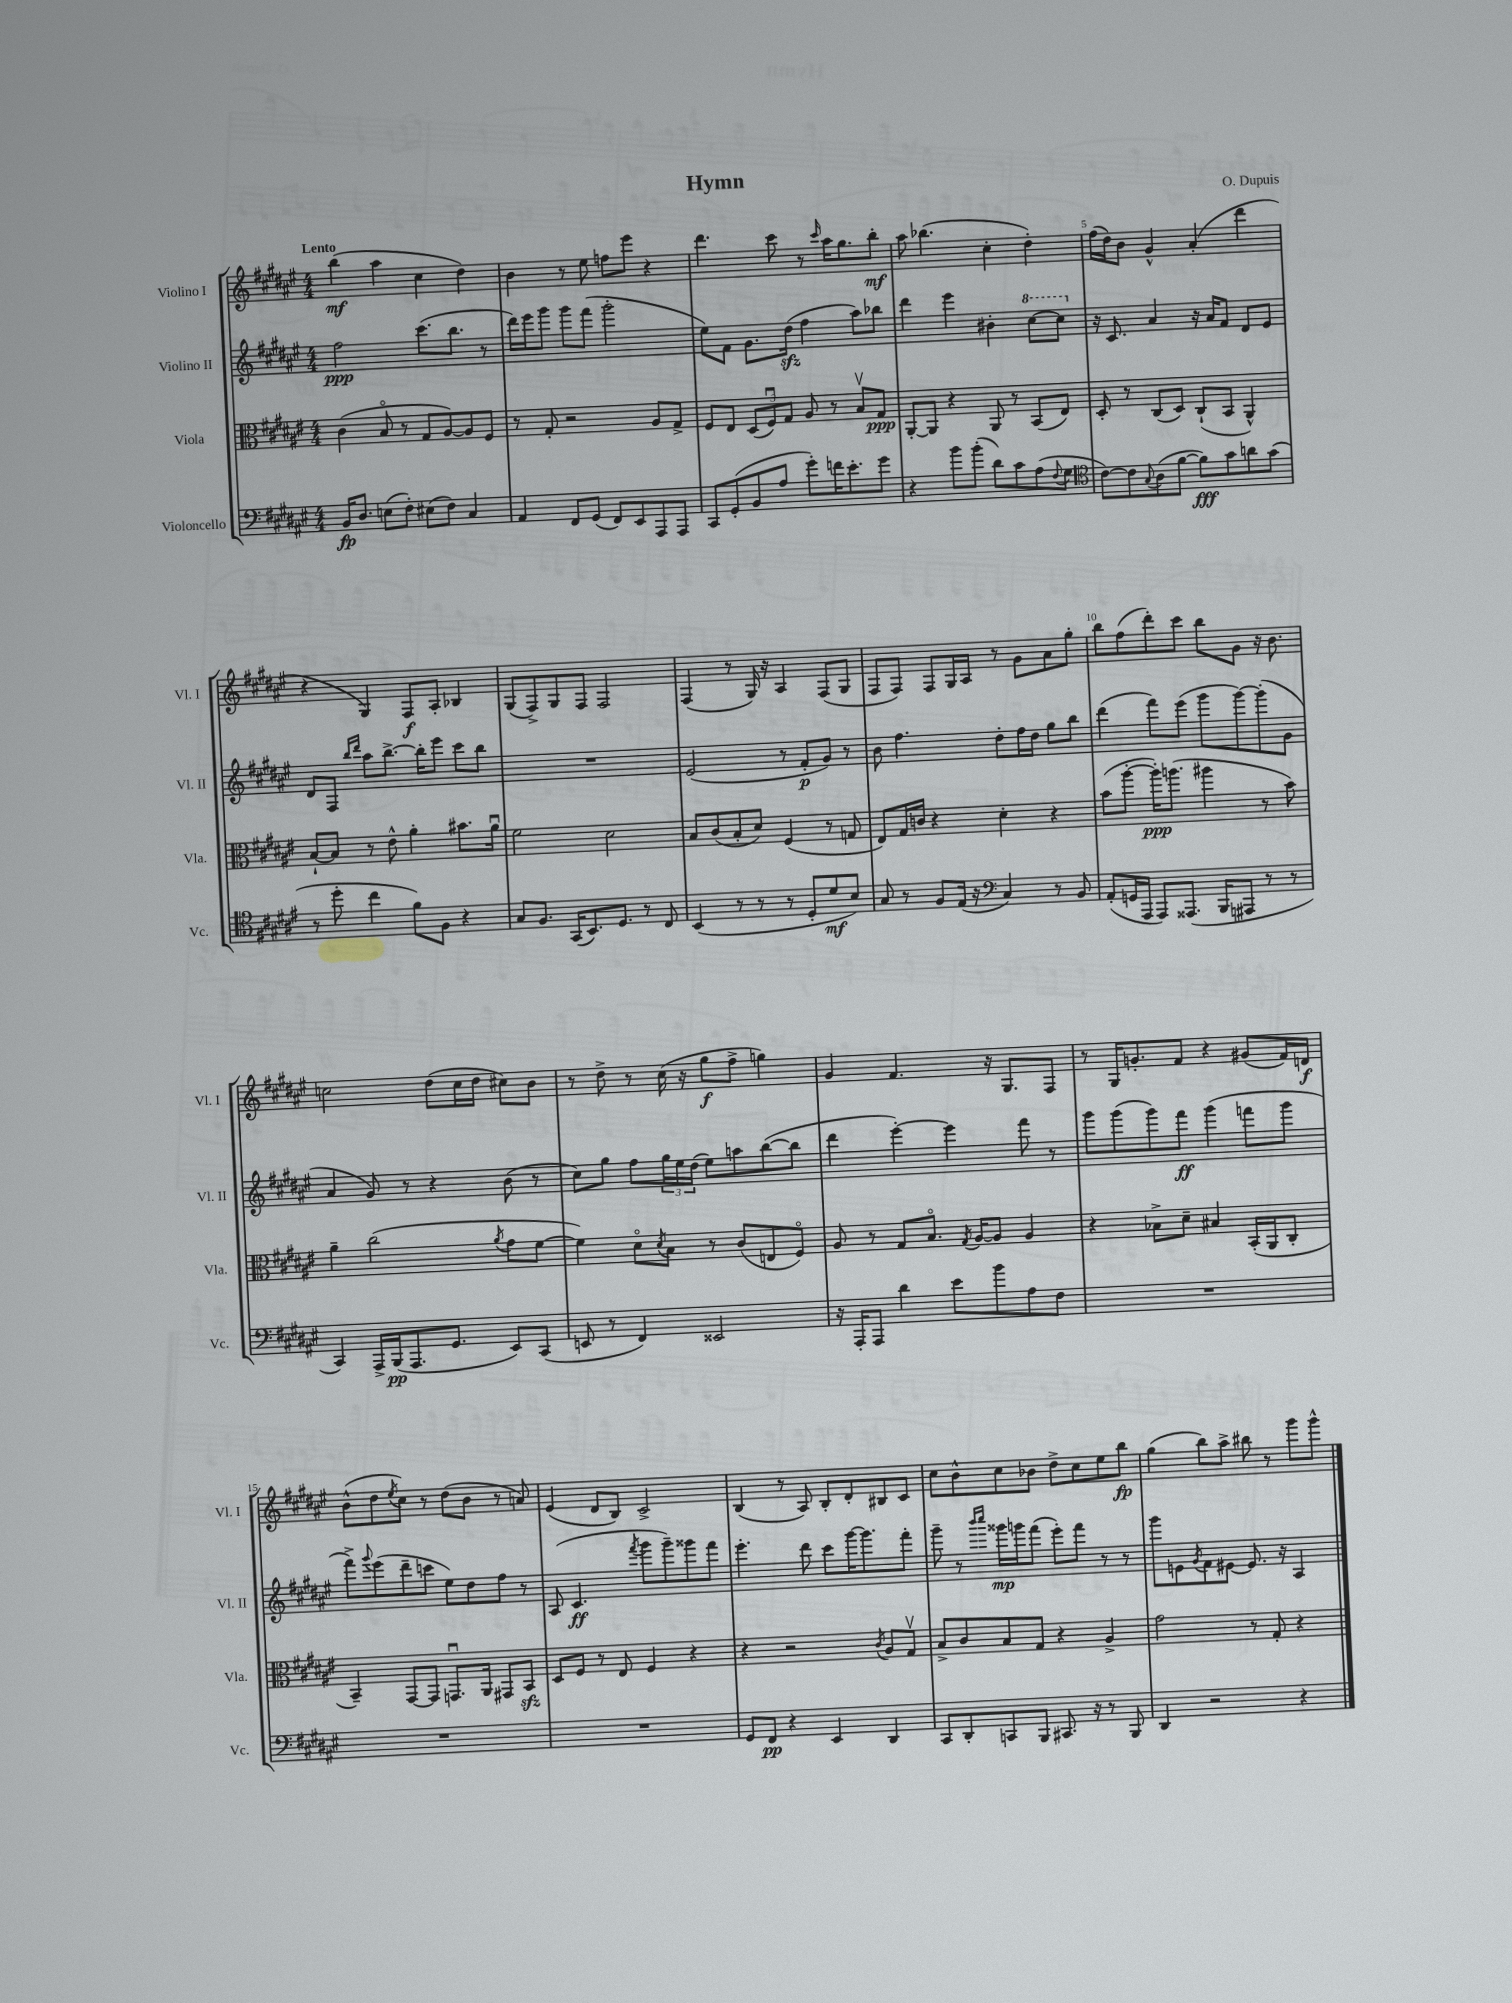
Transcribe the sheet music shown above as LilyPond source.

\header { title = "Hymn" composer = "O. Dupuis" }
<<
\new StaffGroup <<
\new Staff = "s0" \with { instrumentName = "Violino I" shortInstrumentName = "Vl. I" } {
    \clef treble \key fis \major \numericTimeSignature \time 4/4 \tempo "Lento"
    b''4\mf( ais''4 cis''4 dis''4) |
    b'4 r8 eis''8 f''8 eis'''8 r4 |
    dis'''4. cis'''8 r8 \grace { cis'''16 } ais''16 gis''8. b''8-.\mf |
    ais''8 bes''4.( cis''4-. dis''4-.) |
    fis''16( dis''16) b'8 gis'4-^ ais'4-.( dis'''4 |
    r4 gis4) fis8\f ais8-. bes4 |
    gis8( fis8->) gis8 fis8 fis2 |
    fis4( r8 gis16) r16 ais4 fis8( gis8 |
    fis8 fis8) fis8 gis16 ais16 r8 gis'8 ais'8 gis''8-. |
    b''8 fis''8( dis'''8-.) cis'''8 b''8 gis'8 r16 b'8. |
    c''2 dis''8( c''16 dis''16 cis''8) b'8 |
    r8 dis''8-> r8 cis''16( r16 gis''8\f fis''8-> g''4) |
    gis'4 fis'4. r16 gis8. fis8 |
    r8 gis16 g'8.-. fis'8 r4 gis'8( fis'16) d'16\f |
    b'8-^( dis''8 \acciaccatura { eis''8 } cis''8) r8 dis''8( b'8 r8 a'8) |
    eis'4( dis'8 b8) cis'2-> |
    b4( r8 ais8) b8-. dis'8-. bis8 cis'8 |
    cis''8 b'8-^ cis''8 bes'8 dis''8-> cis''8 eis''8 b''8\fp |
    gis''4( b''8) ais''8-> bis''8 r8 gis'''8 gis'''8-^ \bar "|." |
}
\new Staff = "s1" \with { instrumentName = "Violino II" shortInstrumentName = "Vl. II" } {
    \clef treble \key fis \major \numericTimeSignature \time 4/4
    fis''2\ppp cis'''8.( b''8. r8 |
    dis'''16) eis'''16 gis'''8 gis'''8 fis'''8( gis'''2-. |
    eis''8) fis'8 gis'8. dis''16\sfz( fis''4 ais''8) bes''8 |
    dis'''4 eis'''4 bis'4-. \ottava #1 cis'''8~ cis'''8 \ottava #0 |
    r16 cis'8. ais'4 r16 ais'16 fis'8 dis'8 eis'8 |
    dis'8 fis8 \grace { b''16 dis'''16 } ais''8 b''8.~-> b''16-. eis'''8 cis'''8 b''8 |
    R1 |
    eis'2( r8 fis'8-.\p gis'8) r8 |
    b'8 fis''4. dis''8-. fis''16 dis''16 gis''8 b''8 |
    dis'''4( fis'''8) eis'''8( gis'''8 gis'''8~) gis'''8-.( gis'8 |
    ais'4 gis'8) r8 r4 b'8( r8 |
    cis''8) gis''8 fis''8 \tuplet 3/2 { gis''16 eis''16 dis''16( } eis''8) a''8 b''8~( b''8 |
    dis'''4 eis'''4~-.) eis'''4 fis'''8 r8 |
    gis'''8 gis'''8( gis'''8) fis'''8\ff gis'''4( f'''8 gis'''8 |
    fis'''8->) \appoggiatura { gis'''8 } eis'''8( dis'''8-- c'''8 eis''8) dis''8 fis''8 r8 |
    ais8( cis'4.\ff \acciaccatura { fis'''8 } gis'''8 gis'''8--) gisis'''8 fis'''8 |
    eis'''4.-. dis'''8 cis'''8 gis'''16~ gis'''8. fis'''8-. |
    gis'''8-- r8 \grace { b'''16 cis''''16 } gisis'''16\mp g'''16 fis'''8( eis'''8-.) fis'''8 r8 r8 |
    gis'''8 e'8 \acciaccatura { gis'8 } fis'8 eis'8~ eis'8. r16 ais4 \bar "|." |
}
\new Staff = "s2" \with { instrumentName = "Viola" shortInstrumentName = "Vla." } {
    \clef alto \key fis \major \numericTimeSignature \time 4/4
    cis'4( b8\flageolet r8 gis8 ais8~) ais8 fis8 |
    r8 gis8-. r2 ais8 gis8-> |
    fis8 eis8 \tuplet 3/2 { dis8( fis8\downbow) gis8 } ais8 r8 b8\upbow gis8\ppp |
    ais,8~-. ais,8 r4 ais,8 r8 b,8( eis8) |
    dis8-. r8 cis8( dis8) cis8-!( b,8 ais,4-^) |
    b8~-! b8 r8 eis'8-^ ais'4-. bis'8. ais'16\downbow |
    fis'2 dis'2 |
    b8 cis'8( b8-. dis'8) fis4( r8 g8 |
    eis8) gis16 c'16 r4 dis'4-. r4 |
    b'8( ais''8~-. ais''16-.\ppp) a''8.( ais''4 r8 b'8) |
    ais'4-- cis''2( \acciaccatura { ais'8 } gis'8 fis'8~ |
    fis'4) dis'8\flageolet \acciaccatura { dis'8 } b8 r8 cis'8( e8 fis8\flageolet) |
    ais8 r8 gis8 b8.\flageolet \acciaccatura { gis8 } ais16~ ais8 ais4 |
    r4 bes8-> dis'8-- bis4 b,16-.( ais,16 cis8-. |
    b,4--) gis,8~ gis,8 g,8.\downbow ais,16 gis,8 b,8\sfz |
    dis8 fis8 r8 eis8 fis4 r4 |
    r4 r2 \acciaccatura { cis'8 } ais8 gis8\upbow |
    b8-> cis'8 b8 gis8 r4 ais4-> |
    gis'2 r8 gis8-. r4 \bar "|." |
}
\new Staff = "s3" \with { instrumentName = "Violoncello" shortInstrumentName = "Vc." } {
    \clef bass \key fis \major \numericTimeSignature \time 4/4
    b,16\fp dis8. e8( fis8-.) eis8( fis8) cis4 |
    ais,4 fis,8 gis,8( fis,8) eis,8 ais,,8 ais,,8 |
    cis,8 gis,8-.( b,8 ais8 gis'8-.) f'16 eis'8.-. gis'8 |
    r4 b'8 b'8-.( dis'8) cis'8 ais8( \appoggiatura { fis8 } gis8 |
    \clef tenor cis'8~) cis'8 \appoggiatura { gis8 } ais8( fis'8~ fis'8\fff) gis'8 a'8 gis'8( |
    r8 dis''8-. cis''4 fis'8) fis8 r4 |
    gis8 fis8. gis,16( b,8.) dis8. r8 cis8 |
    b,4( r8 r8 r8 dis8-. dis'8\mf b8) |
    gis8 r8 fis8 eis16( r16 \clef bass cis4) r8 b,8 |
    ais,8-.( g,16 ais,,16 ais,,8) aisis,,8.( b,,16 ais,,8 r8 r8 |
    cis,4) ais,,16-> b,,16\pp( ais,,8. gis,8. eis,8) cis,8( |
    e,8 r8 fis,4) eisis,2 |
    r16 ais,,16-. ais,,8 dis'4 eis'8 b'8 ais8 fis8 |
    R1 |
    R1 |
    R1 |
    gis,8 fis,8\pp r4 eis,4 dis,4 |
    cis,8 dis,8-. c,8 b,,8 cis,8. r16 r8 b,,8 |
    dis,4 r2 r4 \bar "|." |
}
>>
>>
\layout { \context { \Score \override BarNumber.break-visibility = ##(#f #t #t) barNumberVisibility = #(every-nth-bar-number-visible 5) } }
